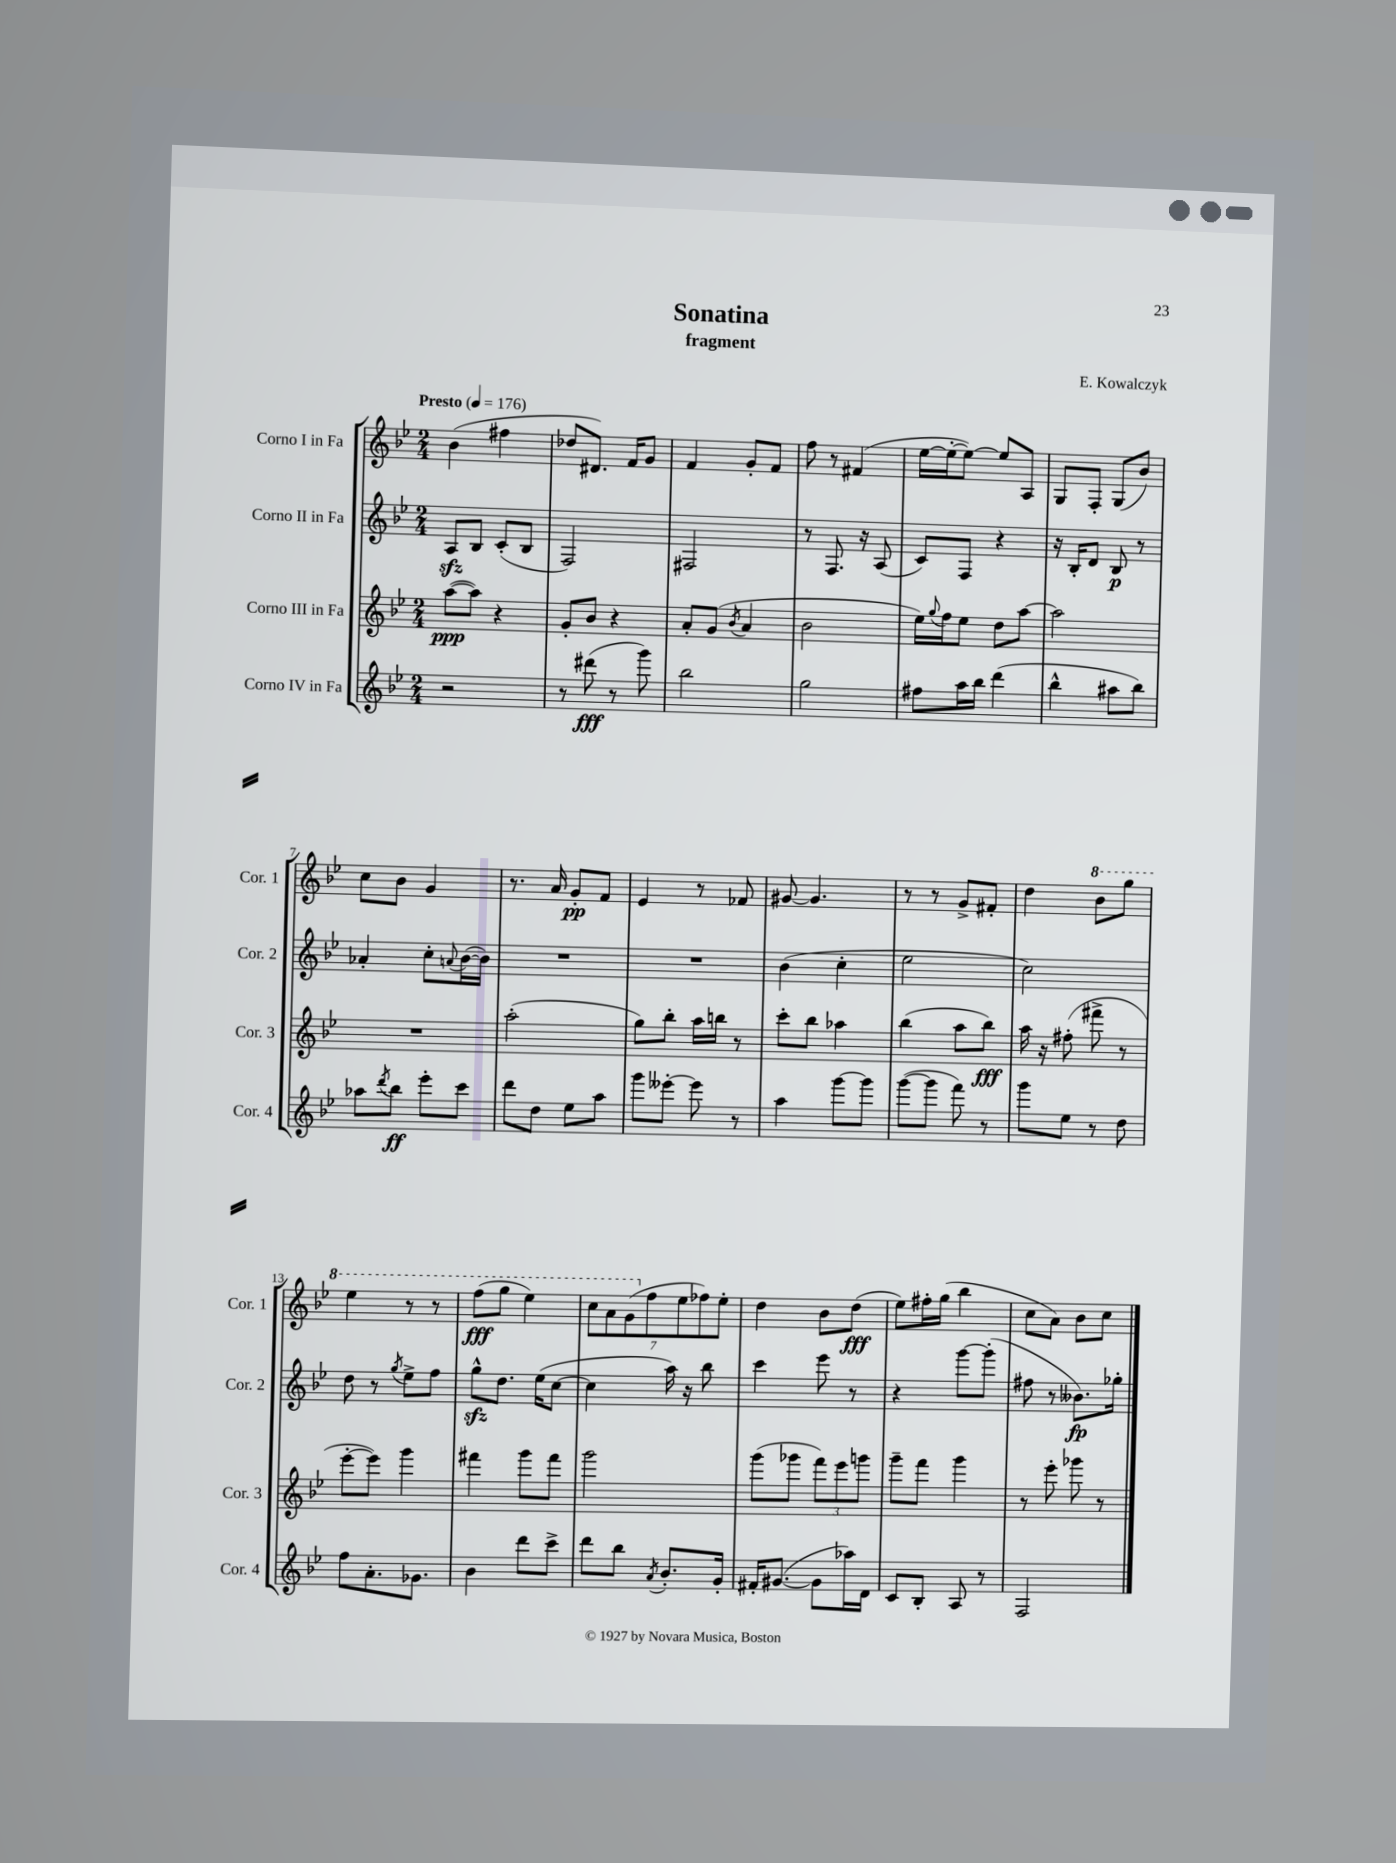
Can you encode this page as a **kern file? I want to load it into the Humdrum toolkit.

**kern	**kern	**kern	**kern
*staff4	*staff3	*staff2	*staff1
*clefG2	*clefG2	*clefG2	*clefG2
*k[b-e-]	*k[b-e-]	*k[b-e-]	*k[b-e-]
*M2/4	*M2/4	*M2/4	*M2/4
*MM176	*MM176	*MM176	*MM176
2r	([8aa\L	8A/L	(4b-\
.	8aa\]J)	8B-/J	.
.	4r	(8c'/L	4ff#\
.	.	8B-/J	.
=	=	=	=
8r	8g'/L	2F/)	8dd-/L
(8ddd#\	8b-/J	.	8.d#/J)
8r	4r	.	.
.	.	.	16f/LK
8ggg\)	.	.	8g/J
=	=	=	=
2bb-\	8a'/L	2F#/	4f/
.	(8g/J	.	.
.	8qb-/	.	.
.	4a/	.	8g'/L
.	.	.	8f/J
=	=	=	=
2gg\	2b-\	8r	8ff\
.	.	8.F/	8r
.	.	.	(4f#/
.	.	16r	.
.	.	(8A/	.
=	=	=	=
8ff#\L	16ee-\LL)	8c/L)	[16ee-\LL
.	8qqgg/	.	.
.	16ff\J	.	16ee-'\_J
16aa\L	8ee-\J	8F/J	8ee-\_J)
16bb-\JJ	.	.	.
(4ddd\	8dd\L	4r	8ee-/]L
.	[8aa\J	.	8A/J
=	=	=	=
4bb-^^\	2aa\]	16r	8G/L
.	.	16B-'/LK	.
.	.	8d/J	8F'/J
8aa#\L	.	8B-/	(8G/L
8bb-\J)	.	8r	8b-/J)
=	=	=	=
8aa-\L	2r	4a-'/	8cc\L
8qddd/	.	.	.
8bb-\J	.	.	8b-\J
8eee-'\L	.	8cc'\L	4g/
.	.	8qqa/	.
8ccc\J	.	([16b-\L	.
.	.	16b-\]JJ)	.
=	=	=	=
8ddd\L	(2aa'\	2r	8.r
8dd\J	.	.	.
.	.	.	16a/
8ee-\L	.	.	8g'/L
8aa\J	.	.	8f/J
=	=	=	=
8ggg\L	8gg\L)	2r	4e-/
[8eee--'\J	8bb-'\J	.	.
8eee--\]	16aa\LL	.	8r
.	16bb\JJ	.	.
8r	8r	.	8f-/
=	=	=	=
4aa\	8ccc'\L	(4b-\	[8g#/
.	8bb-\J	.	4.g#/]
[8ggg\L	4aa-\	4cc'\	.
8ggg\]J	.	.	.
=	=	=	=
([8ggg\L	(4bb-\	2ee-\	8r
8ggg\]J	.	.	8r
8fff\)	8aa\L	.	8g^/L
8r	8bb-\J)	.	8f#'/J
=	=	=	=
8ggg\L	16aa\	2cc\)	4dd\
.	16r	.	.
8ee-\J	(8ff#'\	.	.
8r	8fff#^\	.	8bb-\L
8dd\	8r	.	8ggg\J
=	=	=	=
8ff\L	[8eee-'\L	8dd\	4eee-\
8.a'\	8eee-\]J)	8r	.
.	.	8qgg/	.
.	4ggg\	8ee-^\L	8r
8.g-\J	.	.	.
.	.	8ff\J	8r
=	=	=	=
4b-\	4fff#\	8gg^^\L	(8fff\L
.	.	8.dd\J	8ggg\J
8ddd\L	8ggg\L	.	4eee-\)
.	.	(16ee-\LK	.
8ccc^\J	8fff#\J	[8cc\J	.
=	=	=	=
8ddd\L	2ggg\	4cc\]	14ccc\L
.	.	.	14aa\
8bb-\J	.	.	.
.	.	.	(14gg\
.	.	.	14ff\
8qa/	.	.	.
8.b-'/L	.	16aa\)	.
.	.	.	14ee-\
.	.	16r	.
.	.	.	14ff-\)
.	.	8bb-\	.
.	.	.	14ee-'\J
16g'/Jk	.	.	.
=	=	=	=
16f#'/LK	(8ggg\L	4ccc\	4dd\
([8.g#/J	.	.	.
.	8ggg-\J	.	.
8g#\]L	12fff\L)	8eee-\	8b-\L
.	12eee-\	.	.
16aa-\L)	.	8r	(8dd\J
.	12ggg\J	.	.
16d\JJ	.	.	.
=	=	=	=
8c/L	8ggg~\L	4r	8ee-\L)
8B-'/J	8fff\J	.	16ff#'\L
.	.	.	(16gg\JJ
8A/	4ggg\	[8ggg\L	4bb-\
8r	.	(8ggg'\]J	.
=	=	=	=
2F/	8r	8ff#\	8cc\L
.	8eee-'\	8r	8a\J)
.	8ggg-\	8.b--\L)	8b-\L
.	8r	.	8cc\J
.	.	16gg-'\Jk	.
==	==	==	==
*-	*-	*-	*-
